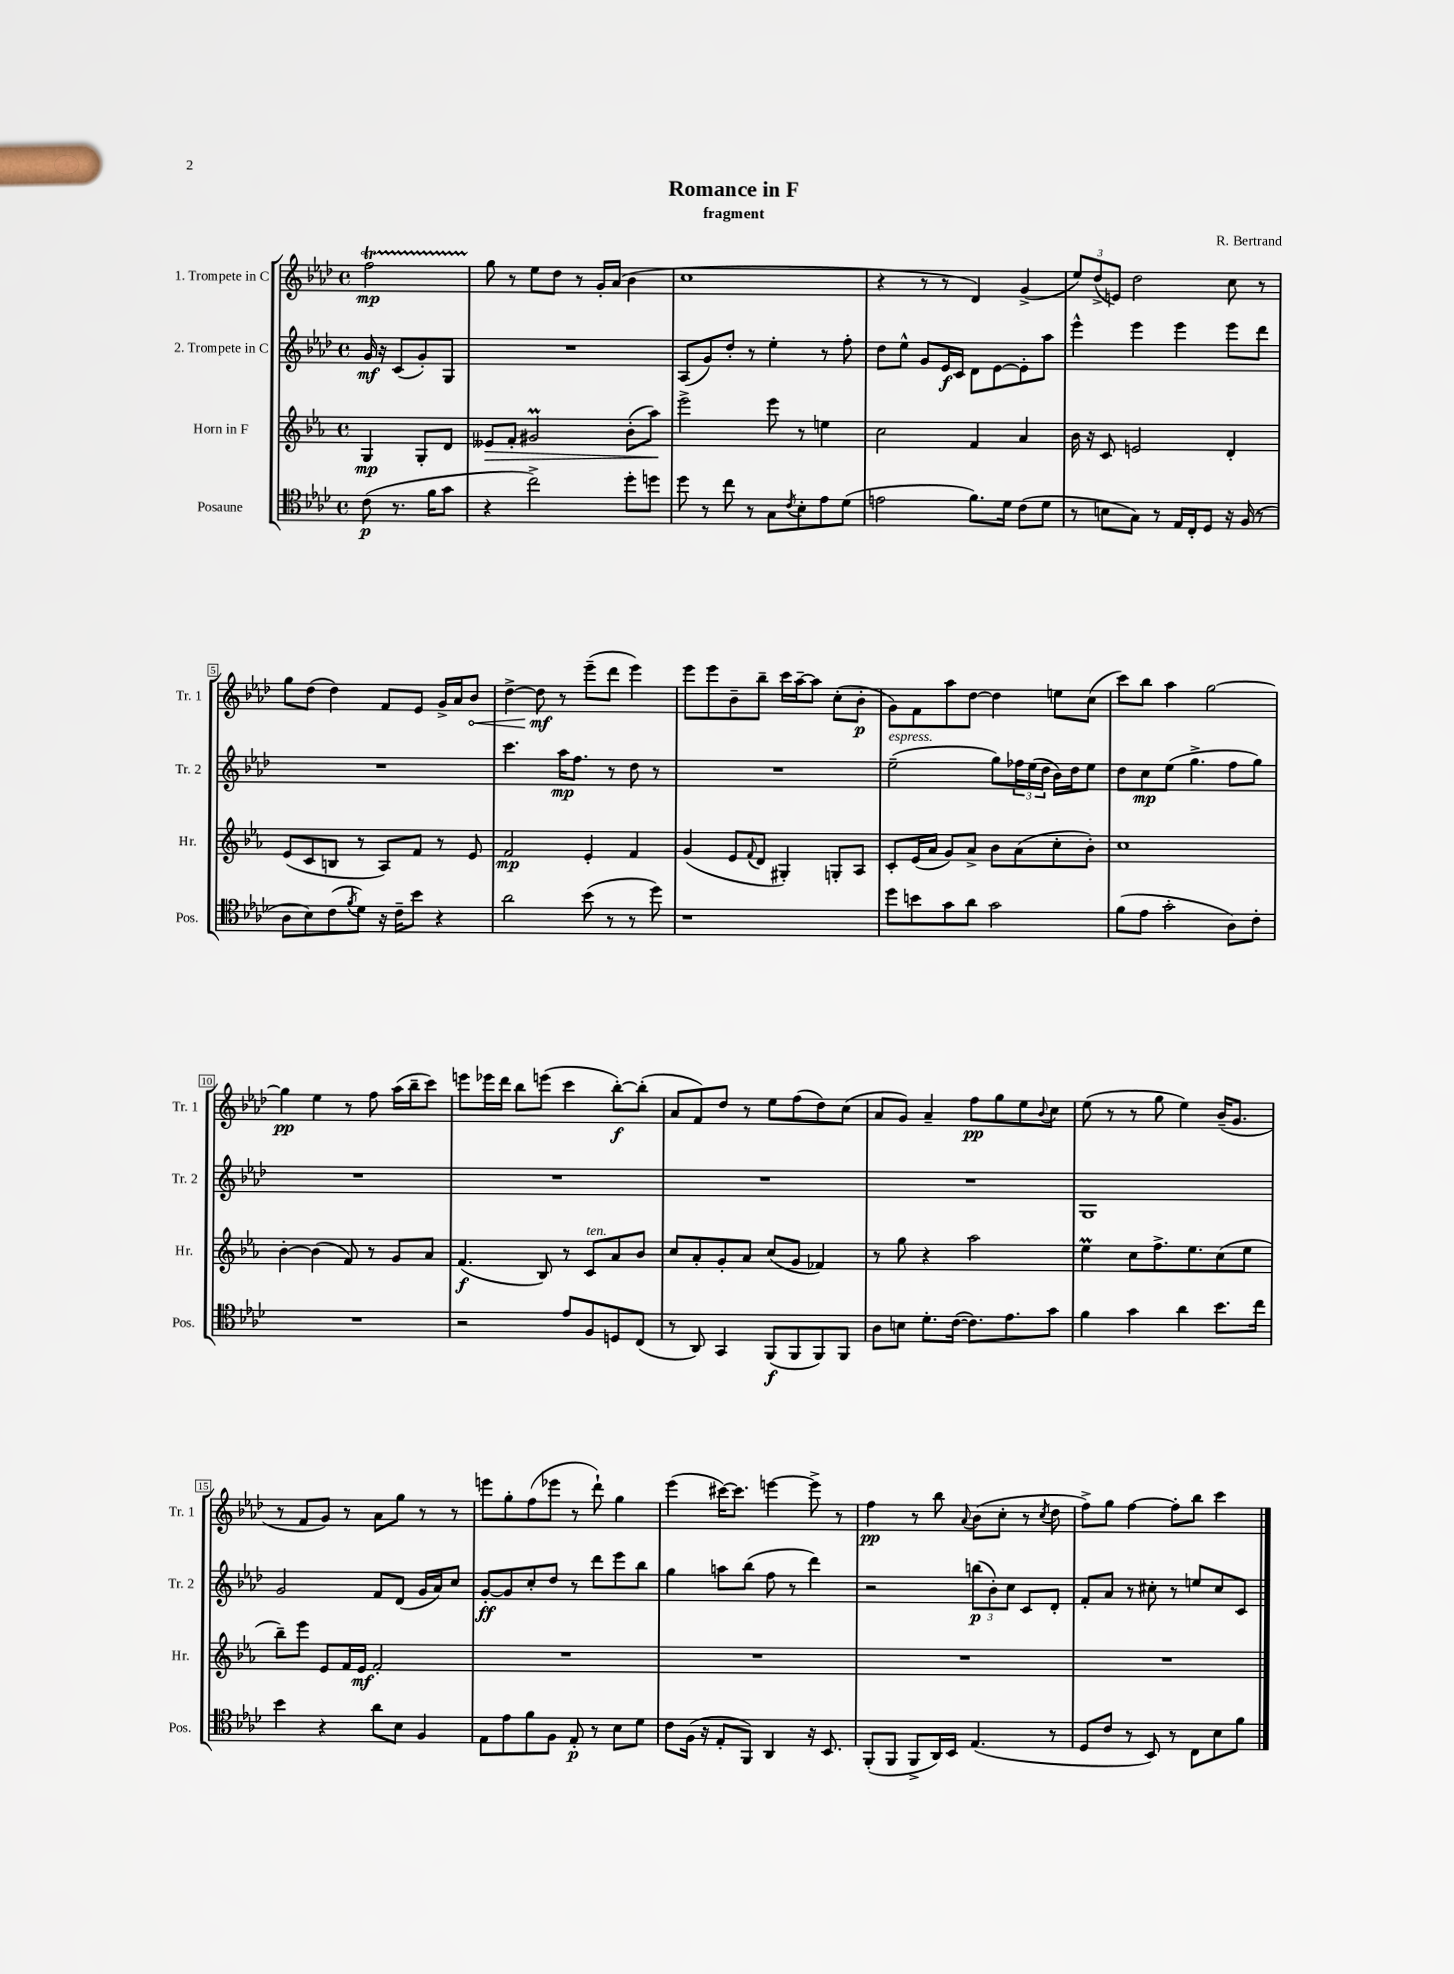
\header { title = "Romance in F" composer = "R. Bertrand" subtitle = "fragment" }
<<
\new StaffGroup <<
\new Staff = "s0" \with { instrumentName = "1. Trompete in C" shortInstrumentName = "Tr. 1" } {
    \clef treble \key aes \major \defaultTimeSignature \time 4/4 \partial 2
    f''2\startTrillSpan\mp |
    g''8\stopTrillSpan r8 ees''8 des''8 r8 g'16-. aes'16( bes'4 |
    c''1 |
    r4 r8 r8 des'4) g'4->( |
    \tuplet 3/2 { ees''8) des''8->( e'8) } des''2 c''8 r8 |
    g''8 des''8( des''4) f'8 ees'8 g'16-> aes'16 \once \override Hairpin.circled-tip = ##t bes'8\< |
    des''4~-> des''8\mf\! r8 ees'''8--( des'''8 ees'''4) |
    ees'''8 ees'''8 bes'8-- bes''8-- c'''16 aes''16~-- aes''8 c''8-.( bes'8-.\p |
    g'8) f'8 aes''8 des''8~ des''4 e''8 c''8( |
    c'''8) bes''8 aes''4 g''2~ |
    g''4\pp ees''4 r8 f''8 aes''16( bes''16-- c'''8) |
    e'''8 ees'''16 des'''16 bes''8 e'''8( c'''4 bes''8~-.\f) bes''8-.( |
    aes'8 f'8) des''8 r8 ees''8 f''8( des''8) c''8( |
    aes'8 g'8) aes'4-- f''8\pp g''8 ees''8 \appoggiatura { bes'8 } c''8 |
    ees''8( r8 r8 g''8 ees''4) bes'16--( g'8. |
    r8 f'8 g'8) r8 aes'8 g''8 r8 r8 |
    e'''8 g''8-. f''8( ees'''8 r8 des'''8-!) g''4 |
    ees'''4( cis'''16~) cis'''8. e'''4~ e'''8-> r8 |
    f''4\pp r8 bes''8 \appoggiatura { aes'8 } bes'8( c''8-. r8 \acciaccatura { c''8 } des''8 |
    f''8->) g''8 f''4~ f''8-. bes''8 c'''4 \bar "|." |
}
\new Staff = "s1" \with { instrumentName = "2. Trompete in C" shortInstrumentName = "Tr. 2" } {
    \clef treble \key aes \major \defaultTimeSignature \time 4/4 \partial 2
    g'16\mf r16 c'8( g'8-.) g8 |
    R1 |
    aes8( g'8) des''8-. r8 ees''4-. r8 f''8-. |
    des''8 ees''8-^ g'8 ees'16\f c'16 des'8 ees'8~ ees'8-. aes''8 |
    ees'''4-^ ees'''4 ees'''4 ees'''8 des'''8 |
    R1 |
    c'''4. aes''16\mp f''8. r8 des''8 r8 |
    R1 |
    ees''2--^\markup { \italic "espress." }( g''8) \tuplet 3/2 { fes''16 ees''16( des''16 } bes'16) des''16 ees''8 |
    des''8 c''8\mp ees''8( g''4.-> f''8 g''8) |
    R1 |
    R1 |
    R1 |
    R1 |
    g1 |
    g'2 f'8 des'8( g'16 aes'16) c''8 |
    g'8~-.\ff g'8 c''8-. des''8 r8 des'''8 ees'''8 bes''8 |
    g''4 a''8 bes''8( f''8 r8 des'''4) |
    r2 \tuplet 3/2 { b''8\p( bes'8-.) c''8 } c'8 des'8-. |
    f'8-. aes'8 r8 cis''8-. r8 e''8 cis''8 c'8 \bar "|." |
}
\new Staff = "s2" \with { instrumentName = "Horn in F" shortInstrumentName = "Hr." } {
    \clef treble \key ees \major \defaultTimeSignature \time 4/4 \partial 2
    g4\mp g8-. d'8 |
    eeses'8\> f'8-. gis'2\prall bes'8-.( aes''8\!) |
    ees'''2-> ees'''8 r8 e''4 |
    c''2 f'4 aes'4 |
    bes'16 r16 c'8 e'2 d'4-. |
    ees'8( c'8 b8 r8 aes8) f'8 r8 ees'8 |
    f'2\mp ees'4-. f'4 |
    g'4( ees'8 \appoggiatura { f'8 } d'8 gis4-.) g8-. aes8 |
    c'8-. ees'16( aes'16 g'8) aes'8-> bes'8 aes'8( c''8-. bes'8-.) |
    c''1 |
    bes'4~-. bes'4( f'8) r8 g'8 aes'8 |
    f'4.\f( bes8) r8 c'8^\markup { \italic "ten." } aes'8 bes'8 |
    c''8 aes'8-. g'8-. aes'8 c''8( g'8 fes'4) |
    r8 g''8 r4 aes''2 |
    ees''4\prall c''8 f''8.-> ees''8. c''8( ees''8 |
    bes''8--) ees'''8 ees'8 f'16 ees'16\mf f'2-. |
    R1 |
    R1 |
    R1 |
    R1 \bar "|." |
}
\new Staff = "s3" \with { instrumentName = "Posaune" shortInstrumentName = "Pos." } {
    \clef tenor \key aes \major \defaultTimeSignature \time 4/4 \partial 2
    c'8\p( r8. f'16 g'8 |
    r4 c''2->) des''8-. d''8 |
    des''8 r8 c''8 r8 g8 \acciaccatura { c'8 } bes8-. ees'8 des'8( |
    e'2 f'8.) des'16 c'8( des'8 |
    r8 b8 g8) r8 ees16 c16-. des8 r16 f16( r8 |
    aes8 bes8) c'8( \acciaccatura { f'8 } des'8) r16 c'16-- bes'8 r4 |
    aes'2 bes'8( r8 r8 des''8) |
    r1 |
    des''8 b'8 g'8 aes'8 g'2 |
    f'8( ees'8 g'2-. aes8) c'8-. |
    R1 |
    r2 ees'8 f8 d8 c8( |
    r8 aes,8) g,4 f,8\f( f,8 f,8) f,8 |
    aes8 b8 des'8.-. c'16~( c'8.) ees'8. g'8 |
    f'4 g'4 aes'4 bes'8. c''16 |
    bes'4 r4 aes'8 bes8 f4 |
    ees8 ees'8 f'8 f8 ees8-.\p r8 bes8 des'8 |
    c'8 f16( r16 ees8-. f,8) aes,4 r16 bes,8. |
    f,8-.( f,8 f,8-> aes,16) bes,16 ees4.( r8 |
    des8 c'8 r8 bes,8) r8 c8 bes8 f'8 \bar "|." |
}
>>
>>
\layout { \context { \Score \override BarNumber.stencil = #(make-stencil-boxer 0.1 0.3 ly:text-interface::print) } }
